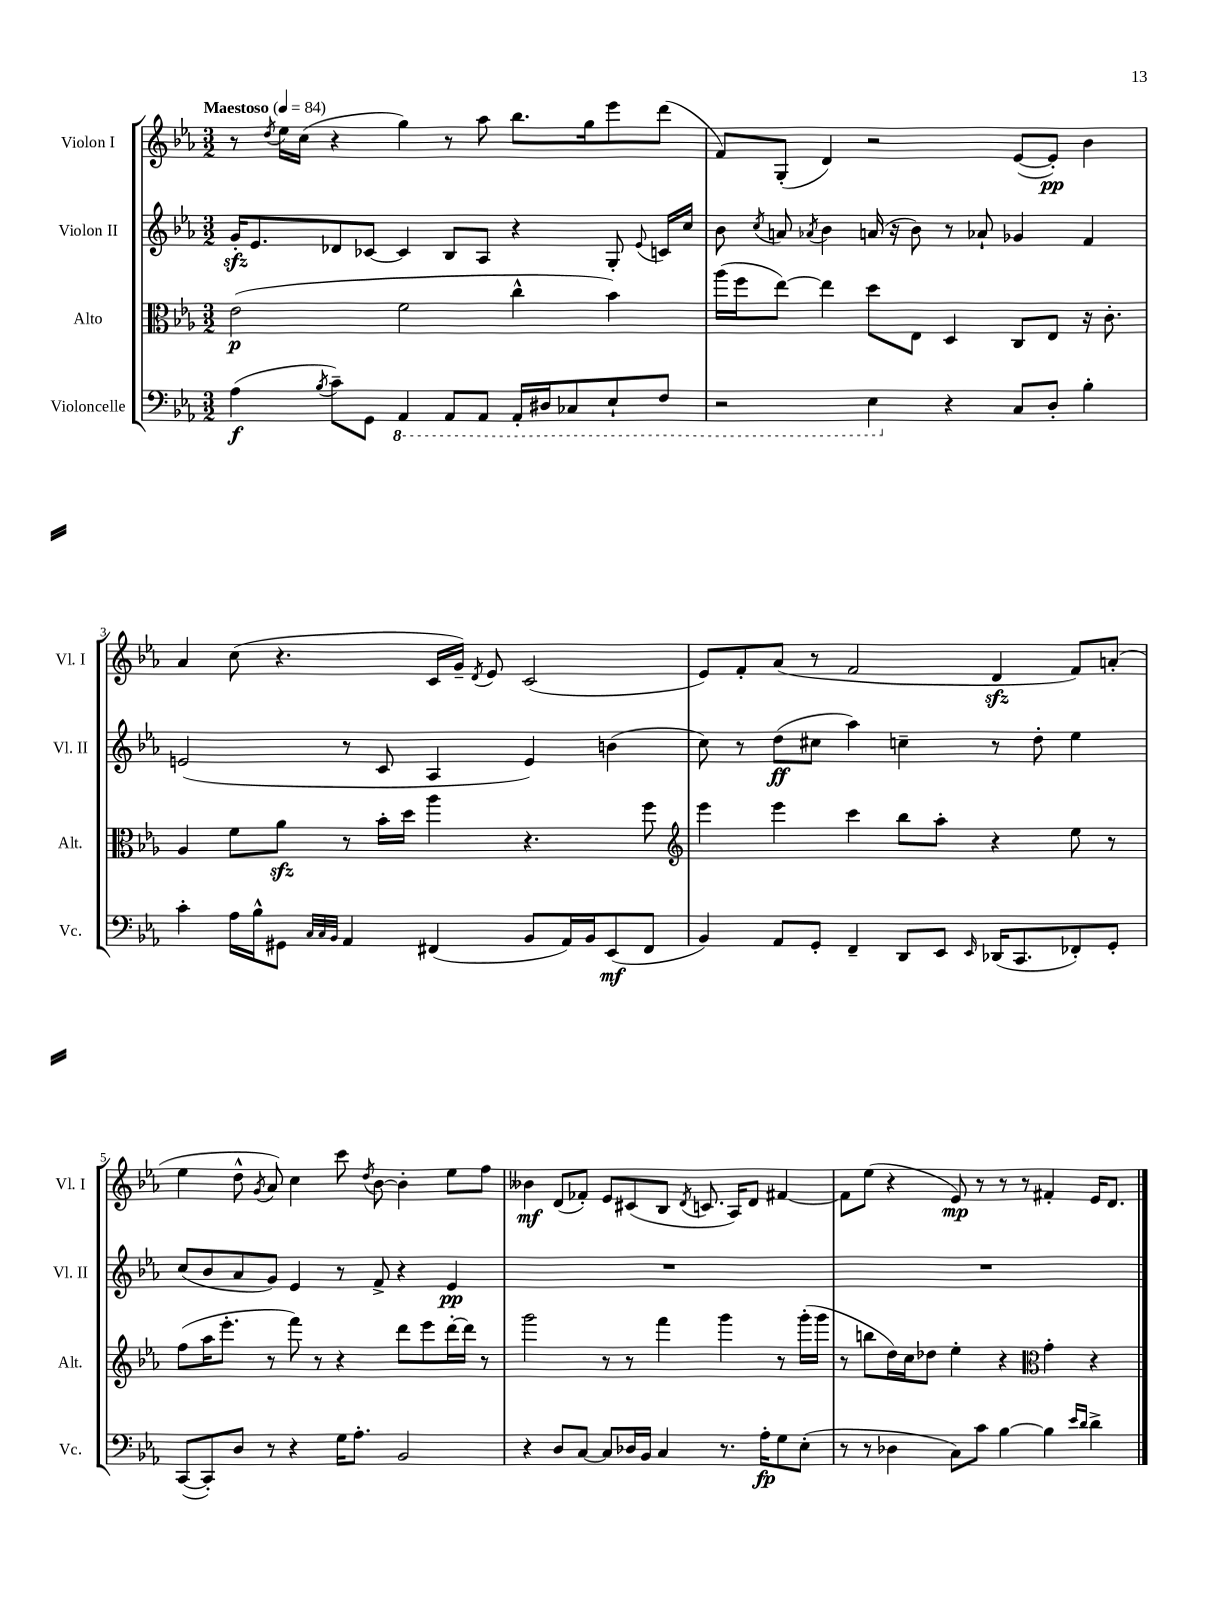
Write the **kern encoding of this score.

**kern	**kern	**kern	**kern
*staff4	*staff3	*staff2	*staff1
*clefF4	*clefC3	*clefG2	*clefG2
*k[b-e-a-]	*k[b-e-a-]	*k[b-e-a-]	*k[b-e-a-]
*M3/2	*M3/2	*M3/2	*M3/2
*MM84	*MM84	*MM84	*MM84
(4A-	(2e-	16g'	8r
.	.	8.e-	.
.	.	.	8qdd
.	.	.	16ee-
.	.	.	(16cc
8qB-	.	.	.
8c~)	.	8d-	4r
8GG	.	[8c-	.
4AAA-	2f	4c-]	4gg)
8AAA-	.	8B-	8r
8AAA-	.	8A-	8aa-
16AAA-'	4cc^^	4r	8.bb-
16DD#	.	.	.
8CC-	.	.	.
.	.	.	16gg
8EE-`	4b-)	8G'	8eee-
.	.	8qqe-	.
8FF	.	16c	(8ddd
.	.	16cc	.
=	=	=	=
2r	(16aa-	8b-	8f)
.	16ff	.	.
.	.	8qcc	.
.	[8ee-)	8a	(8G'
.	.	8qa-	.
.	4ee-]	4b-	4d)
4EE-	8dd	(16a	2r
.	.	16r	.
.	8E-	8b-)	.
4r	4D	8r	.
.	.	8a-`	.
8C	8C	4g-	([8e-
8D'	8E-	.	8e-'])
4B-'	16r	4f	4b-
.	8.c'	.	.
=	=	=	=
4c'	4A-	(2e	4a-
16A-	8f	.	(8cc
16B-^^	.	.	.
8GG#	8a-	.	4.r
32qqC	.	.	.
32qqC	.	.	.
32qqBB-	.	.	.
4AA-	8r	8r	.
.	16b-'	8c	.
.	16dd	.	.
(4FF#	4aa-	4A-	16c
.	.	.	16g~)
.	.	.	8qd
.	.	.	8e-
8BB-	4.r	4e)	(2c
16AA-)	.	.	.
16BB-	.	.	.
(8EE-	.	(4b	.
8FF#	8ff	.	.
=	=	=	=
*	*clefG2	*	*
4BB-)	4eee-	8cc)	8e-)
.	.	8r	8f'
8AA-	4eee-	(8dd	(8a-
8GG'	.	8cc#	8r
4FF~	4ccc	4aa-)	2f
8DD	8bb-	4cc~	.
8EE-	8aa-'	.	.
16qqEE-	.	.	.
(16DD-	4r	8r	4d
8.CC	.	.	.
.	.	8dd'	.
8FF-')	8ee-	4ee-	8f)
8GG'	8r	.	(8a'
=	=	=	=
([8CC	(8ff	(8cc	4ee-
8CC'])	16aa-	8b-	.
.	8.eee-'	.	.
8D	.	8a-	8dd^^
.	.	.	8qg
8r	8r	8g)	8a-)
4r	8fff)	4e-	4cc
.	8r	.	.
16G	4r	8r	8ccc
8.A-'	.	.	.
.	.	.	8qdd
.	.	8f^	[8b-
2BB-	8ddd	4r	4b-']
.	8eee-	.	.
.	[16ddd'	4e-	8ee-
.	16ddd]	.	.
.	8r	.	8ff
=	=	=	=
4r	2ggg	1.r	4b--
8D	.	.	(8d
[8C	.	.	8f-')
8C]	8r	.	8e-
16D-	8r	.	(8c#
16BB-	.	.	.
4C	4fff	.	8B-
.	.	.	8qd
.	.	.	8.c
8.r	4ggg	.	.
.	.	.	16A-)
.	.	.	8d
16A-'	.	.	.
8G	8r	.	[4f#
(8E-'	(16ggg'	.	.
.	16ggg	.	.
=	=	=	=
8r	8r	1.r	8f#]
8r	8bb	.	(8ee-
4D-	16dd)	.	4r
.	16cc	.	.
.	8dd-	.	.
8C)	4ee-'	.	8e-)
8c	.	.	8r
[4B-	4r	.	8r
.	.	.	8r
*	*clefC3	*	*
4B-]	4g'	.	4f#'
16qqe-	.	.	.
16qqd	.	.	.
4d^	4r	.	16e-
.	.	.	8.d
==	==	==	==
*-	*-	*-	*-
